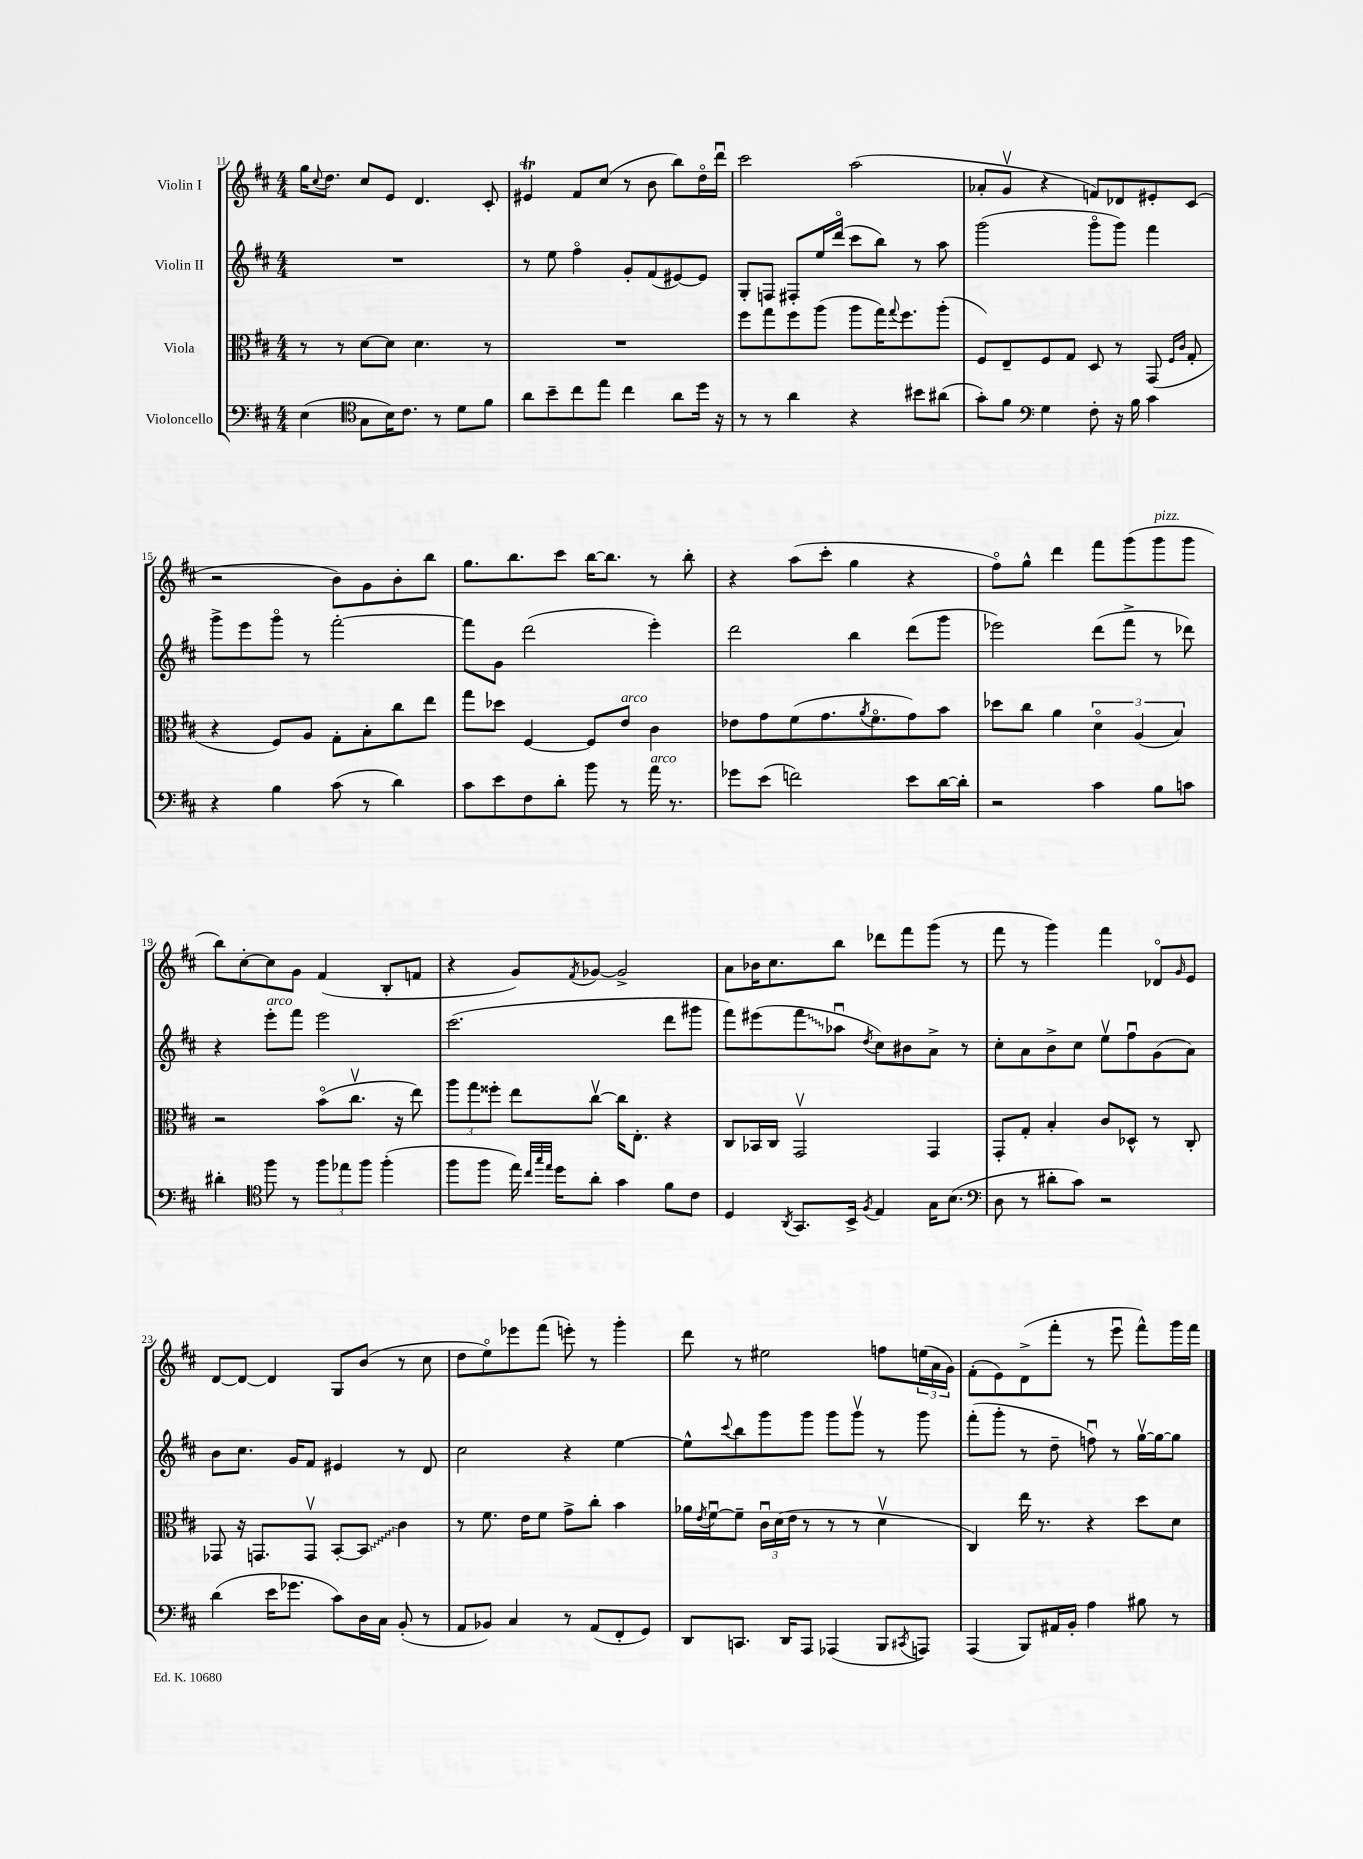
<<
\new StaffGroup <<
\new Staff = "s0" \with { instrumentName = "Violin I" } {
    \clef treble \key d \major \numericTimeSignature \time 4/4
    g''16 \appoggiatura { cis''8 } d''8. cis''8 e'8 d'4. cis'8-. |
    eis'4\trill fis'8 cis''8( r8 b'8 b''8) d''16\flageolet d'''16\downbow |
    cis'''2 a''2( |
    aes'8-. g'8\upbow r4 f'8) des'8 eis'8-. cis'8( |
    r2 b'8) g'8 b'8-. b''8 |
    g''8. b''8. cis'''8 b''16~ b''8. r8 b''8-. |
    r4 a''8( cis'''8-. g''4 r4 |
    fis''8\flageolet) g''8-^ d'''4 fis'''8 g'''8( g'''8^\markup { \italic "pizz." } g'''8 |
    b''8) cis''8~-. cis''8 g'8 fis'4( b8-. f'8 |
    r4 g'8) \acciaccatura { fis'8 } ges'8~ ges'2-> |
    a'8 bes'16 cis''8. b''8 des'''8 fis'''8 g'''8( r8 |
    fis'''8 r8 g'''4) fis'''4 des'8\flageolet \grace { g'16 } e'8 |
    d'8~ d'8~ d'4 g8 b'8( r8 cis''8 |
    d''8 e''8\flageolet) ees'''8 fis'''8( e'''8-.) r8 g'''4-. |
    d'''8 r8 eis''2 f''8 \tuplet 3/2 { e''16( a'16 g'16) } |
    fis'8-.( e'8) d'8->( fis'''8-. r8 e'''8\downbow fis'''8-^) g'''16 fis'''16 \bar "|." |
}
\new Staff = "s1" \with { instrumentName = "Violin II" } {
    \clef treble \key d \major \numericTimeSignature \time 4/4
    R1 |
    r8 e''8 fis''4\flageolet g'8-. fis'8( eis'8~) eis'8 |
    g8-. f8 fis8-. e''16 d'''16\flageolet( cis'''8 b''8) r8 a''8 |
    g'''2( g'''8\flageolet g'''8) fis'''4 |
    g'''8-> e'''8 g'''8\flageolet r8 fis'''2~-. |
    fis'''8 g'8 d'''2( e'''4-.) |
    d'''2 b''4 d'''8( g'''8 |
    ees'''2) d'''8( fis'''8-> r8 des'''8) |
    r4 e'''8-.^\markup { \italic "arco" } fis'''8 e'''2 |
    cis'''2.( d'''8 gis'''8 |
    fis'''8) eis'''8( \once \override Glissando.style = #'zigzag fis'''8\glissando aes''8\downbow \acciaccatura { d''8 } cis''8) bis'8 a'8-> r8 |
    cis''8-. a'8 b'8-> cis''8 e''8\upbow fis''8\downbow g'8( a'8) |
    b'8 cis''8. g'16 fis'8 eis'4 r8 d'8 |
    cis''2 r4 e''4~ |
    e''8-^ \appoggiatura { cis'''8 } b''8 g'''8 g'''8 g'''8 g'''8\upbow r8 g'''8 |
    fis'''8-.( g'''8-. r8 d''8-- f''8\downbow) r8 g''16~\upbow g''16~ g''8 \bar "|." |
}
\new Staff = "s2" \with { instrumentName = "Viola" } {
    \clef alto \key d \major \numericTimeSignature \time 4/4
    r8 r8 d'8~ d'8 d'4. r8 |
    R1 |
    fis''8 g''8 fis''8 a''8( a''8 g''16) \appoggiatura { g''8 } fis''8. a''8-.( |
    fis8) e8-- fis8 g8 d8 r8 g,8( \grace { fis16 cis'16 } g8-. |
    r4 fis8) a8 g8-. b8-. cis''8 e''8 |
    g''8 des''8 fis4~ fis8 e'8^\markup { \italic "arco" } cis'4 |
    ees'8 g'8 fis'8( g'8. \acciaccatura { a'8 } fis'8.\flageolet g'8) b'8 |
    des''8 cis''8 a'4 \tuplet 3/2 { d'4\flageolet a4( b4) } |
    r2 b'8\flageolet( cis''8.\upbow r16 e''8) |
    \tuplet 3/2 { a''8 g''8 fisis''8-. } e''8 cis''8~\upbow cis''16 e8.-. r4 |
    cis8 bes,16 cis16 g,2\upbow g,4 |
    g,8-. g8-. b4-. cis'8 des8-^ r8 cis8-. |
    ges,8 r16 g,8. g,8\upbow b,8~-. \once \override Glissando.style = #'zigzag b,8\glissando cis'4 |
    r8 fis'8. e'16 fis'8 g'8-> cis''8-. b'4 |
    aes'16 \acciaccatura { e'8 } fis'16~\downbow fis'8-- \tuplet 3/2 { cis'16\downbow d'16( e'16 } r8 r8 r8 d'4\upbow |
    cis4) e''16 r8. r4 d''8 d'8 \bar "|." |
}
\new Staff = "s3" \with { instrumentName = "Violoncello" } {
    \clef bass \key d \major \numericTimeSignature \time 4/4
    e4( \clef tenor g8 b16) cis'8. r8 d'8 fis'8 |
    a'8 b'8-- cis''8 e''8 cis''4 a'8 d''16 r16 |
    r8 r8 a'4 r4 bis'8 ais'8( |
    g'8-.) fis'8 \clef bass g4 fis8-. r16 b16 cis'4 |
    r4 b4 cis'8( r8 d'4) |
    cis'8 e'8 fis8 d'8-. b'8 r8 a'16^\markup { \italic "arco" } r8. |
    ges'8 e'8( f'2) e'8 d'16~ d'16-. |
    r2 cis'4 b8 c'8 |
    dis'4-. \clef tenor fis''8 r8 \tuplet 3/2 { fis''8 ees''8 fis''8 } fis''4-.( |
    fis''8 fis''8 e''16) \grace { cis''32 g''32 e''32 } d''16 a'8-. g'4 fis'8 cis'8 |
    d4 \acciaccatura { a,8 } g,8. b,16-> \acciaccatura { fis8 } e4 g16 b8.( |
    \clef bass d8 r8 dis'8-. cis'8) r2 |
    d'4( e'16 ges'8. cis'8) d16 cis16 b,8-.( r8 |
    a,8 bes,8) cis4 r8 a,8( fis,8-. g,8) |
    d,8 c,8. d,16 a,,8 aes,,4( b,,8 \acciaccatura { cis,8 } a,,8) |
    a,,4( b,,8) ais,16 b,16-. a4 bis8 r8 \bar "|." |
}
>>
>>
\layout { \context { \Score currentBarNumber = #11 } }
